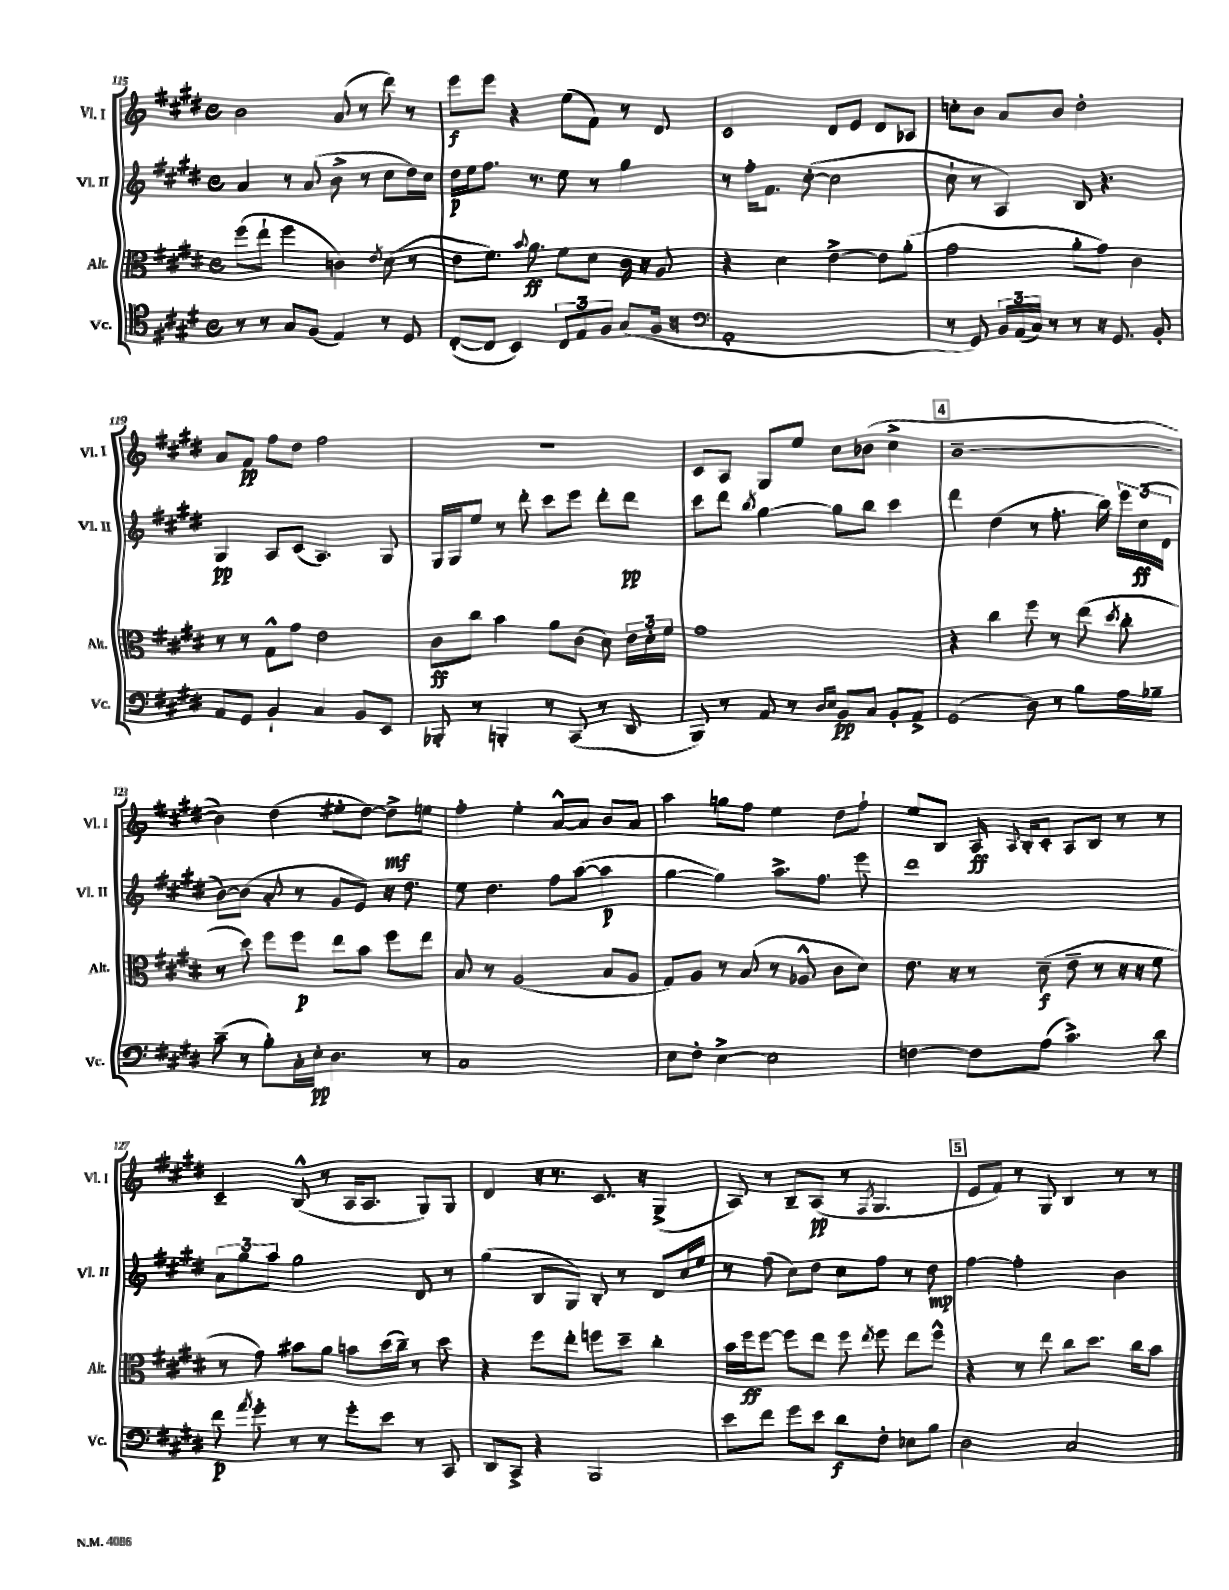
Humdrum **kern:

**kern	**kern	**kern	**kern
*staff4	*staff3	*staff2	*staff1
*clefC4	*clefC3	*clefG2	*clefG2
*k[f#c#g#d#]	*k[f#c#g#d#]	*k[f#c#g#d#]	*k[f#c#g#d#]
*M4/4	*M4/4	*M4/4	*M4/4
*met(c)	*met(c)	*met(c)	*met(c)
8r	(8ff#\L	4a/	2b\
8r	8ee`\J	.	.
8G#/L	4ff#\	8r	.
(8F#/J	.	(8a/	.
4E/)	4c\)	8b^\	(8a/
.	.	8r	8r
.	8qe/	.	.
8r	(8d#\	8cc#\L	8ddd#\)
8D#/	8r	16dd#\L)	8r
.	.	16cc#\JJ	.
=	=	=	=
([8C#'/L	8e\L	16dd#\LL	8eee\L
.	.	16ee\J	.
8C#/]J	8.f#\J)	8.ff#\J	8eee\J
4BB/)	.	.	4r
.	8qqb/	.	.
.	8.a\	8.r	.
12C#/L	8f#\L	8ee\	(8ee\L
12E/	.	.	.
.	8d#\J	8r	8f#\J)
12F#/J	.	.	.
(8G#/L	16c#\	4gg#\	8r
.	16r	.	.
16F#/Jk	8A/	.	8d#/
16r	.	.	.
=	=	=	=
*clefF4	*	*	*
1AA'	4r	8r	2c#/
.	.	16ff#'\LK	.
.	.	8.f#\J	.
.	4d#\	.	.
.	.	([8cc#'\	.
.	[4e^\	2cc#\]	8d#/L
.	.	.	8e/J
.	8e\]L	.	8d#/L
.	(8a'\J	.	8A-/J
=	=	=	=
8r	2g#\	8cc#`\	8cc'\L
8GG#/)	.	8r	8b\J
24BB/LL	.	4A/)	8a/L
(24AA/	.	.	.
24C#/JJ)	.	.	.
8r	.	.	8b/J
8r	8a'\L	8B/	2dd#'\
16r	8g#\J)	4.r	.
8.GG#/	.	.	.
.	4c#\	.	.
8BB'/	.	.	.
=	=	=	=
8AA/L	8r	4G#/	8a/L
8GG#/J	8r	.	8f#/J
4BB`/	8G#^^\L	8A/L	8ff#\L
.	8g#\J	(8c#/J	8dd#\J
4C#/	2e\	4.A/)	2ff#\
8BB/L	.	.	.
8EE/J	.	8G#/	.
=	=	=	=
8BBB-'/	8c#\L	16G#/LL	1r
.	.	16G#/J	.
8r	8cc#\J	8ee/J	.
4BBB'/	4b\	8r	.
.	.	8ddd#'\	.
8r	8a\L	8ccc#\L	.
(8CC#/	(8c#\J	8eee\J	.
8r	8d#\)	8ddd#'\L	.
8DD#/	24e\LL	8ddd#\J	.
.	24d#'\	.	.
.	24f#\JJ	.	.
=	=	=	=
8BBB/)	1g#	8ccc#\L	8c#/L
8r	.	8ddd#\J	8A/J
.	.	8qbb/	.
8AA/	.	[4gg#\	8G#/L
8r	.	.	8ee/J
16qqD#/LL	.	.	.
16qqE/JJ	.	.	.
8BB/L	.	8gg#\]L	8cc#\L
8C#/J	.	8bb\J	(8b-\J
8BB'/L	.	4ccc#\	4cc#^\
8AA^/J	.	.	.
=	=	=	=
(2GG#/	4r	4ddd#\	[1b~
.	4cc#\	(4dd#\	.
8D#\)	8ff#\	8r	.
8r	8r	8.ff#'\	.
8B\L	(8ee\	.	.
.	.	16bb\)	.
.	8qdd#/	.	.
16A\L	8cc#'\	24eee\LL	.
.	.	(24cc#\	.
16B-~\JJ	.	.	.
.	.	24d#\JJ	.
=	=	=	=
(8c#~\	8r	[8b\L)	4b\])
8r	8dd#\)	(8b\]J	.
8B'\L)	8ff#\L	8a'/	(4dd#\
16C#'\L	8ff#\J	8r	.
16E'\JJ	.	.	.
4.D#\	8ee\L	8g#/L	8ee#'\L
.	8b\J	8e/J)	[8dd#\J)
.	8ff#\L	16r	8dd#^\]L
.	.	8.dd#\	.
8r	8ee\J	.	8ee\J
=	=	=	=
1C#	8B/	8ee\	4ff#'\
.	8r	4.dd#\	.
.	(2A/	.	4ee'\
.	.	8ff#\L	[8a^^/L
.	.	([8aa\J	8a/]J
.	8B/L	4aa\]	8b/L
.	8A/J	.	8a/J
=	=	=	=
8E\L	8G#/L)	[4gg#\	4aa\
8F#'\J	8A/J	.	.
[4E^\	8r	4gg#\])	8gg\L
.	(8B/	.	8ff#\J
2E\]	8r	8.aa^\L	4ee\
.	8A-^^/	.	.
.	.	8.ff#\J	.
.	8c#\L	.	8dd#\L
.	8d#\J)	8eee\	8ff#`\J
=	=	=	=
[4F\	8.e\	1ddd#	8ee/L
.	.	.	8B/J
.	16r	.	.
8F\]L	8r	.	16A/
.	.	.	8qqA/
.	.	.	16B'/LK
(8A\J	(8d#~\	.	8c#'/J
4.c#^\)	8e~\	.	8A/L
.	8r	.	8B/J
.	16r	.	8r
.	16r	.	.
8d#\	8f#\	.	8r
=	=	=	=
8f#\	8r	12a\L	4c#~/
.	.	12gg#\	.
8qa/	.	.	.
8g#'\	8g#\)	.	.
.	.	12aa\J	.
8r	8b#\L	2gg#\	(8B^^/
8r	8a\J	.	8r
8g#'\L	8b\L	.	16A/LK
.	.	.	8.A/J
8e\J	(16dd#\L	.	.
.	16cc#~\JJ)	.	.
8r	8r	8d#/	8G#/L)
8CC#/	8dd#\	8r	8G#/J
=	=	=	=
8DD#/L	4r	(4gg#\	4d#/
8CC#^/J	.	.	.
4r	8ff#\L	8B/L	16r
.	.	.	8.r
.	8ee'\J	8G#/J)	.
2BBB/	8ff\L	8B'/	8.c#/
.	8dd#~\J	8r	.
.	.	.	16r
.	4cc#'\	8d#/L	(4G#^/
.	.	16cc#/L	.
.	.	16ee/JJ	.
=	=	=	=
8e\L	16b\LL	8r	8A/)
.	16ff#\J	.	.
8f#\J	[8ff#\J	(8ff#\	8r
8g#\L	8ff#\]L	8cc#\L)	8B~/L
8e\J	8ee\J	8dd#\J	(8A/J
8d#\L	8ff#\	8cc#\L	8r
.	8qee/	.	8qF#/
8F#'\J	8ff#\	8ff#\J	4.G#/
8E-\L	8ee\L	8r	.
8B\J	8ff#^^\J	8dd#\	.
=	=	=	=
2D#\	4r	[4ff#\	8e/L
.	.	.	8f#/J)
.	8r	2ff#'\]	8r
.	8ee\	.	8G#/
2C#/	8cc#\L	.	4B/
.	8.dd#\J	.	.
.	.	4b\	8r
.	16cc#\LK	.	.
.	8b\J	.	8r
==	==	==	==
*-	*-	*-	*-
